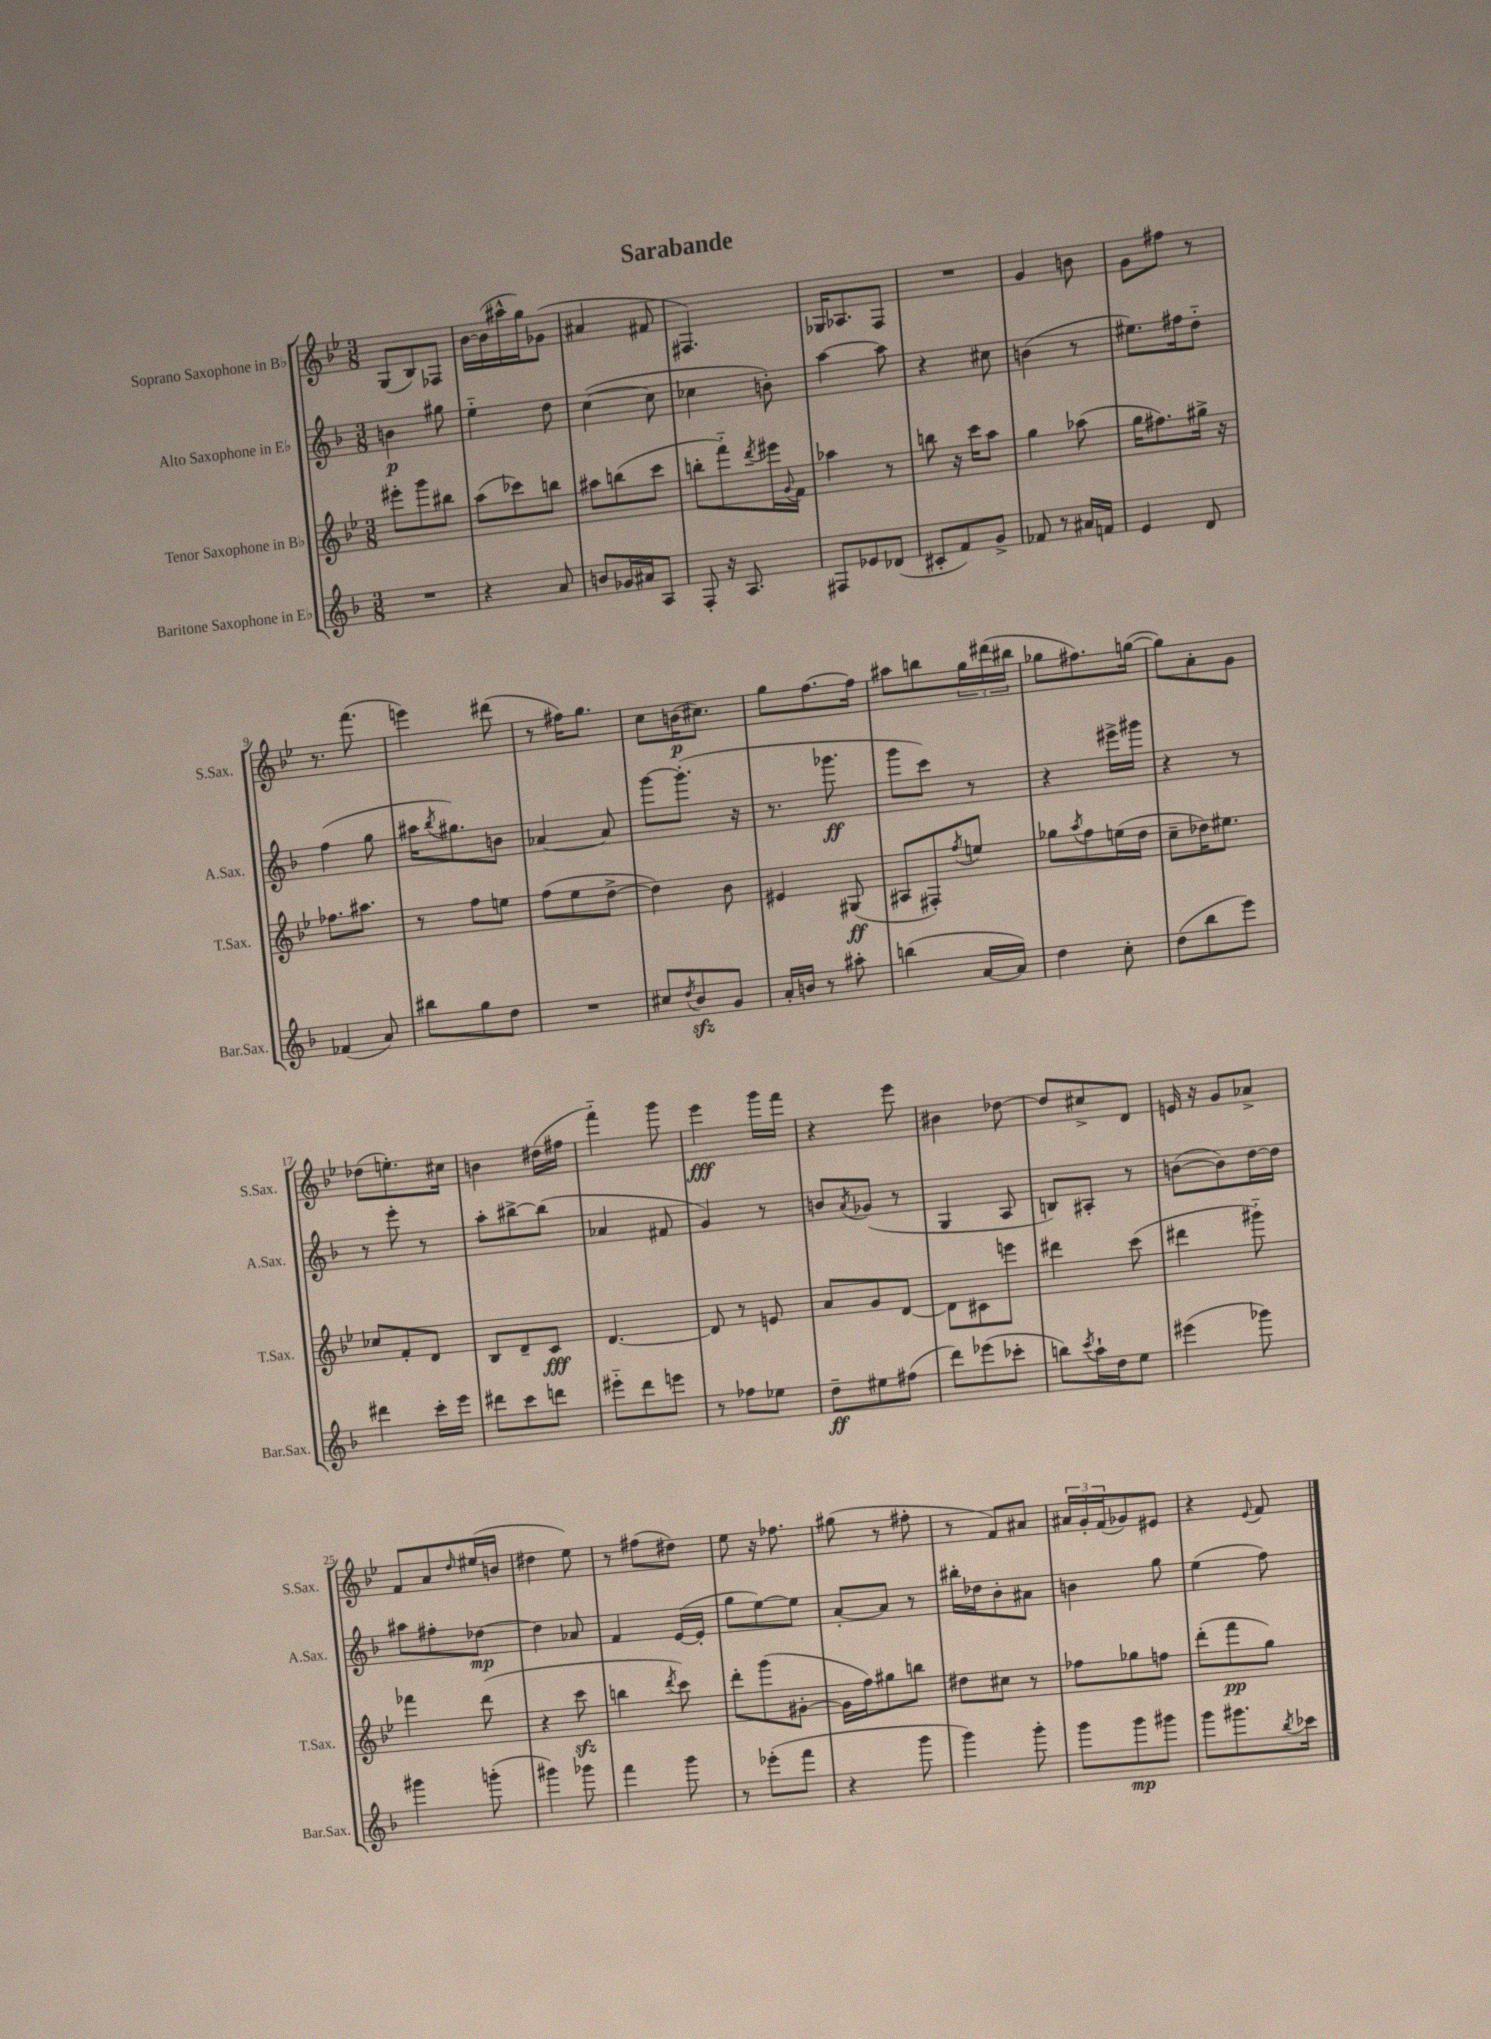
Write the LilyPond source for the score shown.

\header { title = "Sarabande" }
<<
\new StaffGroup <<
\new Staff = "s0" \with { instrumentName = "Soprano Saxophone in Bb" shortInstrumentName = "S.Sax." } {
    \clef treble \key bes \major \numericTimeSignature \time 3/8
    g8( bes8) fes8 |
    bes'16~ bes'16( ais''16-^ g''16) ges'8( |
    ais'4 fis'8 |
    fis4.) |
    ges16 aes8. f8 |
    R4. |
    g'4 b'8 |
    g'8 fis''8 r8 |
    r8. f'''8.( |
    e'''4) dis'''8( |
    r8 fis''16) g''8. |
    c''8 b'16\p( cis''8.) |
    g''8 f''8.~ f''16 |
    ais''8 b''8 \tuplet 3/2 { g''16 dis'''16( bis''16 } |
    ges''8 fis''8.) g''16~( |
    g''8) a'8-. g'8 |
    des''8( e''8.-.) cis''16 |
    b'4 dis''16( fis''16 |
    f'''4-_) g'''8 |
    ees'''4\fff g'''16 f'''16 |
    r4 ees'''8 |
    bis'4 des''8~ |
    des''8 cis''8-> d'8 |
    e'16 r16 g'8 aes'8-> |
    f'8 a'8 \grace { d''16 } eis''16( b'16 |
    dis''4 ees''8) |
    r8 fis''8( dis''8) |
    ees''8 r16 fes''8. |
    gis''8( r8 fis''8-. |
    r8 f'8) ais'8 |
    \tuplet 3/2 { ais'16 g'16-. f'16( } ges'8) eis'8 |
    r4 \appoggiatura { ees'8 } f'8 \bar "|." |
}
\new Staff = "s1" \with { instrumentName = "Alto Saxophone in Eb" shortInstrumentName = "A.Sax." } {
    \clef treble \key f \major \numericTimeSignature \time 3/8
    b'4\p gis''8 |
    e''4-_ d''8 |
    c''4~( c''8 |
    ces''4 b'8-.) |
    a''4~ a''8 |
    r4 cis''8 |
    b'4( r8 |
    eis''8.) fis''16 d''8-_ |
    f''4( g''8 |
    ais''16 \acciaccatura { bes''8 } gis''8.) b'8 |
    aes'4~ aes'8 |
    g'''8~ g'''8.-.( r16 |
    r8. ges'''8.\ff |
    g'''8 c'''8) r8 |
    r4 eis'''16-> gis'''16 |
    r4 r8 |
    r8 e'''8-. r8 |
    a''8-. bis''8~-> bis''8( |
    aes'4 fis'8 |
    g'4) r8 |
    b'8 \acciaccatura { a'8 } ges'8( r8 |
    g4 a8 |
    b8) ais8-. r8 |
    b'8~( b'8) d''16~ d''16 |
    ais''8 fis''8-. des''8~\mp |
    des''4 aes'8 |
    f'4 e'16~( e'16-. |
    g''8 e''8~) e''8 |
    a'8~-. a'8 r8 |
    bis''16-. des''16 bes'8-. ais'8 |
    b'4 g''8 |
    e''4( f''8) \bar "|." |
}
\new Staff = "s2" \with { instrumentName = "Tenor Saxophone in Bb" shortInstrumentName = "T.Sax." } {
    \clef treble \key bes \major \numericTimeSignature \time 3/8
    eis'''8-. g'''8 bis''8 |
    a''8( ces'''8) b''8 |
    ais''8 b''8( c'''8 |
    b''8-. f'''8-_) \acciaccatura { d'''8 } eis'''16 \appoggiatura { g'8 } f'16 |
    aes''4 r8 |
    b''8 r16 c'''16 a''8 |
    g''4 aes''8( |
    g''16 fis''8.) gis''16-> r16 |
    fes''8. ais''8. |
    r8 f''8 e''8 |
    f''8( ees''8 d''8~-> |
    d''4) bes'8 |
    eis'4 gis8\ff( |
    ais8 fis8-.) \acciaccatura { f''8 } e''8 |
    ges''8 \acciaccatura { a''8 } f''8 e''16( d''16 |
    c''8-- des''16) eis''8. |
    ces''8 f'8-. d'8 |
    bes8 d'8-- c'8\fff |
    d'4.~ |
    d'8 r8 e'8 |
    a'8 g'8 d'8~ |
    d'8 cis'8 e'''8 |
    dis'''4 c'''8( |
    dis'''4 gis'''8-_) |
    fes'''4 d'''8( |
    r4 c'''8\sfz |
    b''4 \acciaccatura { d'''8 } c'''8) |
    d'''8-. g'''8( gis'8~-. |
    gis'16 f''16) gis''8 b''8 |
    dis''8 cis''8 r8 |
    fes''8 ges''8 f''8 |
    d'''8-.( f'''8\pp g''8) \bar "|." |
}
\new Staff = "s3" \with { instrumentName = "Baritone Saxophone in Eb" shortInstrumentName = "Bar.Sax." } {
    \clef treble \key f \major \numericTimeSignature \time 3/8
    R4. |
    r4 a'8 |
    b'8 ges'16 ais'16 a8 |
    f8-. r16 a8. |
    fis8 ees'8 des'8( |
    cis'8-. f'8) g'8-> |
    fes'8 r8 ais'16 f'16 |
    e'4 d'8 |
    fes'4( a'8) |
    bis''8 g''8 d''8 |
    R4. |
    cis''8 \acciaccatura { d''8 } bes'8\sfz g'8 |
    a'16-. b'16 r8 ais''8-. |
    b''4( a'16~ a'16) |
    d''4 c''8-. |
    d''8( bes''8 e'''8) |
    dis'''4 c'''16-. e'''16 |
    dis'''8 c'''8 d'''8 |
    eis'''8-_ d'''8 e'''8 |
    r8 fes''8 ees''8 |
    d''8--\ff eis''8 fis''8( |
    d'''8) ees'''8( ces'''8-. |
    b''8) \acciaccatura { c'''8 } a''16-! d''16 e''8 |
    eis'''4( ges'''8) |
    gis'''4 g'''8-.( |
    gis'''4) ges'''8 |
    f'''4 g'''8 |
    r8 ees'''8-.( f'''8 |
    r4 g'''8 |
    g'''4) g'''8-. |
    g'''8 g'''8\mp gis'''8 |
    g'''8 gis'''8. \acciaccatura { bes''8 } ces'''16 \bar "|." |
}
>>
>>
